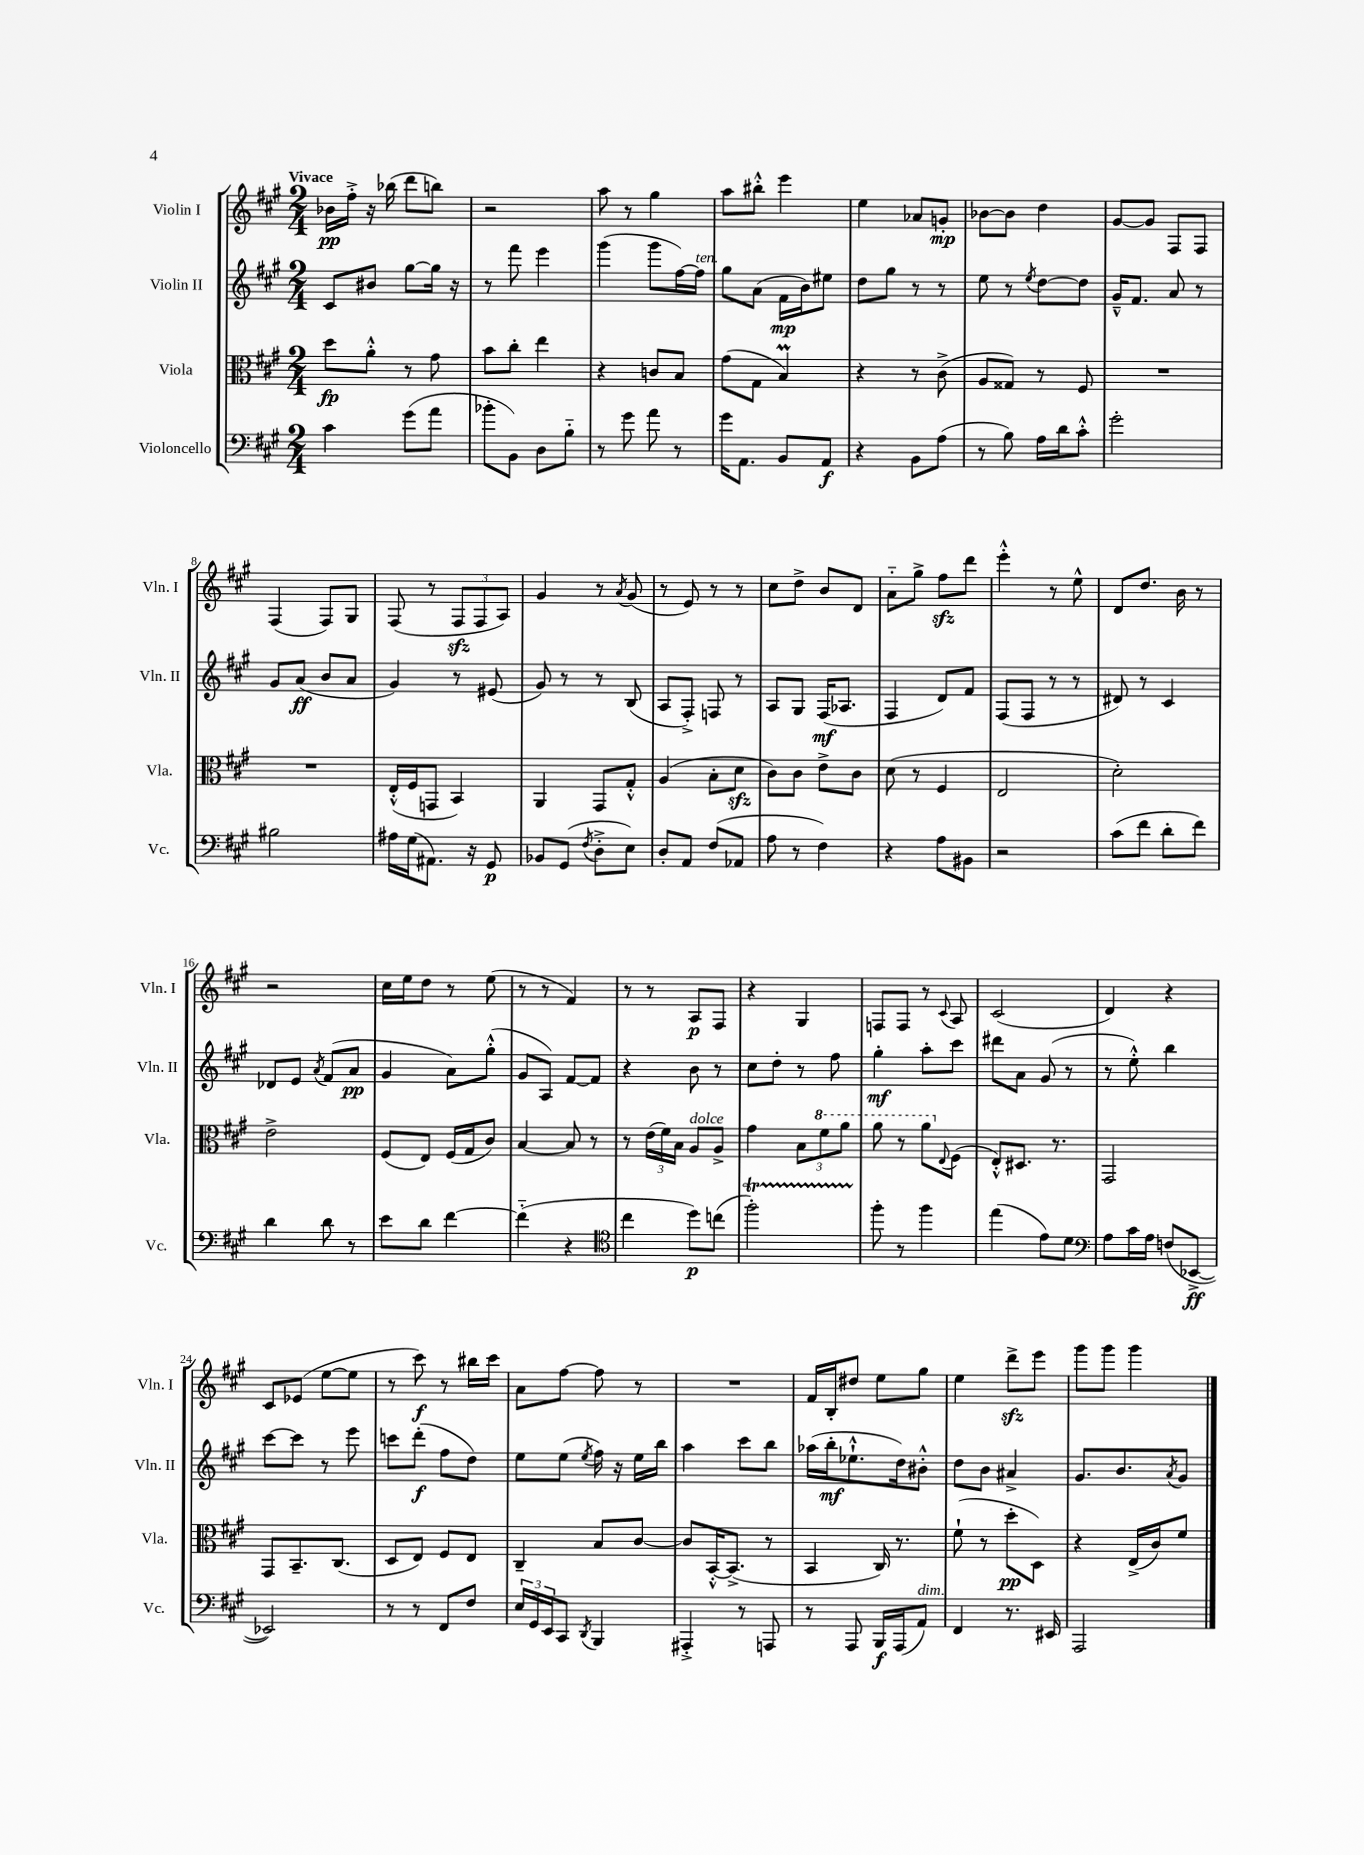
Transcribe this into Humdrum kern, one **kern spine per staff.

**kern	**dynam	**kern	**dynam	**kern	**dynam	**kern	**dynam
*part4	*part4	*part3	*part3	*part2	*part2	*part1	*part1
*staff4	*staff4	*staff3	*staff3	*staff2	*staff2	*staff1	*staff1
*I"Violoncello	*	*I"Viola	*	*I"Violin II	*	*I"Violin I	*
*I'Vc.	*	*I'Vla.	*	*I'Vln. II	*	*I'Vln. I	*
*clefF4	*	*clefC3	*	*clefG2	*	*clefG2	*
*k[f#c#g#]	*	*k[f#c#g#]	*	*k[f#c#g#]	*	*k[f#c#g#]	*
*M2/4	*	*M2/4	*	*M2/4	*	*M2/4	*
=1	=1	=1	=1	=1	=1	=1	=1
!	!	!	!	!	!	!LO:TX:a:B:t=Vivace	!
4c#\	.	8dd\L	fp	8c#/L	.	16b-X\LL	pp
.	.	.	.	.	.	16ff#'^\JJ	.
.	.	8a'^^\J	.	8b#X/J	.	16r	.
.	.	.	.	.	.	(16bb-X\	.
(8g#\L	.	8r	.	[8gg#\L	.	8ddd\L	.
8a\J	.	8g#\	.	16gg#\Jk]	.	8bbn\J)	.
.	.	.	.	16r	.	.	.
=2	=2	=2	=2	=2	=2	=2	=2
8b-X'\L	.	8b\L	.	8r	.	2r	.
8BB\J)	.	8cc#'\J	.	8fff#\	.	.	.
8D\L	.	4ee\	.	4eee\	.	.	.
8B\J	.	.	.	.	.	.	.
=3	=3	=3	=3	=3	=3	=3	=3
8r	.	4r	.	(4ggg#\	.	8aa\	.
8g#\	.	.	.	.	.	8r	.
8a\	.	8cn/L	.	8ggg#\L	.	4gg#\	.
8r	.	8B/J	.	[16ff#\L)	.	.	.
!	!	!	!	!LO:TX:a:i:t=ten.	!	!	!
.	.	.	.	16ff#\JJ]	.	.	.
=4	=4	=4	=4	=4	=4	=4	=4
16g#\KL	.	(8g#\L	.	8gg#\L	.	8aa\L	.
8.AA\J	.	.	.	.	.	.	.
.	.	8G#\J	.	(8a\J	.	8bb#X'^^\J	.
8BB/L	.	4BM/)	.	16f#\LL	mp	4eee\	.
.	.	.	.	16b\J)	.	.	.
8AA/J	f	.	.	8ee#X\J	.	.	.
=5	=5	=5	=5	=5	=5	=5	=5
4r	.	4r	.	8dd\L	.	4ee\	.
.	.	.	.	8gg#\J	.	.	.
8BB\L	.	8r	.	8r	.	8a-X/L	.
(8A\J	.	(8c#^\	.	8r	.	8gn'/J	mp
=6	=6	=6	=6	=6	=6	=6	=6
8r	.	8A/L	.	8ee\	.	[8b-X\L	.
8B\)	.	8G##X/J)	.	8r	.	8b-\J]	.
.	.	.	.	8qee/	.	.	.
16A\LL	.	8r	.	[8dd\L	.	4dd\	.
16d\J	.	.	.	.	.	.	.
8c#'^^\J	.	8F#/	.	8dd\J]	.	.	.
=7	=7	=7	=7	=7	=7	=7	=7
2g#'\	.	2r	.	16g#~^^/KL	.	[8g#/L	.
.	.	.	.	8.f#/J	.	.	.
.	.	.	.	.	.	8g#/J]	.
.	.	.	.	8a/	.	8F#/L	.
.	.	.	.	8r	.	8F#/J	.
!!LO:LB:g=z
=8	=8	=8	=8	=8	=8	=8	=8
2B#X\	.	2r	.	8g#/L	.	(4F#/	.
.	.	.	.	(8a/J	ff	.	.
.	.	.	.	8b/L	.	8F#/L)	.
.	.	.	.	8a/J	.	8G#/J	.
=9	=9	=9	=9	=9	=9	=9	=9
16A#X\LL	.	(16E'^^/LL	.	4g#/)	.	(8F#/	.
(16G#\J	.	16F#/J	.	.	.	.	.
8.AA#X\J)	.	8GGn/J	.	.	.	8r	.
.	.	4BB/)	.	8r	.	12F#zz/L	.
16r	.	.	.	.	.	.	.
.	.	.	.	.	.	12F#/	.
8GG#/	p	.	.	(8e#X/	.	.	.
.	.	.	.	.	.	12A/J)	.
=10	=10	=10	=10	=10	=10	=10	=10
8BB-X/L	.	4AA/	.	8g#/)	.	4g#/	.
(8GG#/J	.	.	.	8r	.	.	.
8qF#/	.	.	.	.	.	.	.
8D'^\L	.	8GG#/L	.	8r	.	8r	.
.	.	.	.	.	.	8qa/	.
8E\J)	.	8G#'^^/J	.	(8B/	.	(8g#/	.
=11	=11	=11	=11	=11	=11	=11	=11
8D'/L	.	(4A/	.	8A/L	.	8r	.
8AA/J	.	.	.	8F#'^/J)	.	8e/)	.
(8F#/L	.	8B'\L	.	8Fn/	.	8r	.
8AA-X/J	.	8dzz\J	.	8r	.	8r	.
=12	=12	=12	=12	=12	=12	=12	=12
8A\	.	8c#\L)	.	8A/L	.	8cc#\L	.
8r	.	8c#\J	.	8G#/J	.	8dd^\J	.
4F#\)	.	8e^\L	.	(16F#/KL	mf	8b/L	.
.	.	.	.	8.A-X/J	.	.	.
.	.	8c#\J	.	.	.	8d/J	.
=13	=13	=13	=13	=13	=13	=13	=13
4r	.	(8d\	.	4F#/	.	8a\L	.
.	.	8r	.	.	.	8gg#^\J	.
8A\L	.	4F#/	.	8d/L)	.	8ff#zz\L	.
8BB#X\J	.	.	.	8f#/J	.	8ddd\J	.
=14	=14	=14	=14	=14	=14	=14	=14
2r	.	2E/	.	(8F#/L	.	4eee'^^\	.
.	.	.	.	8F#/J	.	.	.
.	.	.	.	8r	.	8r	.
.	.	.	.	8r	.	8ee^^\	.
=15	=15	=15	=15	=15	=15	=15	=15
(8c#\L	.	2d'\)	.	8d#X/)	.	8d/L	.
8f#\J	.	.	.	8r	.	8.dd/J	.
8d'\L	.	.	.	4c#/	.	.	.
.	.	.	.	.	.	16b\	.
8f#\J)	.	.	.	.	.	8r	.
!!LO:LB:g=z
=16	=16	=16	=16	=16	=16	=16	=16
4d\	.	2e^\	.	8d-X/L	.	2r	.
.	.	.	.	8e/J	.	.	.
.	.	.	.	8qa/	.	.	.
8d\	.	.	.	(8f#/L	.	.	.
8r	.	.	.	8a/J	pp	.	.
=17	=17	=17	=17	=17	=17	=17	=17
8e\L	.	(8F#/L	.	4g#/	.	16cc#\LL	.
.	.	.	.	.	.	16ee\J	.
8d\J	.	8E/J)	.	.	.	8dd\J	.
[4f#\	.	(16F#/LL	.	8a\L)	.	8r	.
.	.	16G#/J	.	.	.	.	.
.	.	8c#/J)	.	(8gg#'^^\J	.	(8ee\	.
=18	=18	=18	=18	=18	=18	=18	=18
(4f#\]	.	[4B/	.	8g#/L	.	8r	.
.	.	.	.	8A/J)	.	8r	.
4r	.	8B/]	.	[8f#/L	.	4f#/)	.
.	.	8r	.	8f#/J]	.	.	.
=19	=19	=19	=19	=19	=19	=19	=19
*clefC4	*	*	*	*	*	*	*
4cc#\	.	8r	.	4r	.	8r	.
.	.	(24e\LL	.	.	.	8r	.
.	.	24f#\)	.	.	.	.	.
.	.	24B\JJ	.	.	.	.	.
!	!	!LO:TX:a:i:t=dolce	!	!	!	!	!
8dd\L)	p	8A/L	.	8b\	.	8A/L	p
(8ccn\J	.	8A^/J	.	8r	.	8F#/J	.
=20	=20	=20	=20	=20	=20	=20	=20
2ff#T'\)	.	4g#\	.	8cc#\L	.	4r	.
.	.	.	.	8dd'\J	.	.	.
.	.	12B\L	.	8r	.	4G#/	.
*	*	*8va	*	*	*	*	*
.	.	12ff#\	.	.	.	.	.
.	.	.	.	8ff#\	.	.	.
.	.	12aa\J	.	.	.	.	.
=21	=21	=21	=21	=21	=21	=21	=21
8ff#'\	.	8aa\	.	4gg#'\	mf	8Fn/L	.
8r	.	8r	.	.	.	8F/J	.
4ff#\	.	8aa\L	.	8aa'\L	.	8r	.
*	*	*X8va	*	*	*	*	*
.	.	8qqE/	.	.	.	8qqc#/	.
.	.	(8F#\J	.	8ccc#\J	.	8A/	.
=22	=22	=22	=22	=22	=22	=22	=22
(4ee\	.	8E'^^/L)	.	8ddd#X\L	.	(2c#/	.
.	.	8.D#X/J	.	8a\J	.	.	.
8e\L)	.	.	.	(8g#/	.	.	.
.	.	8.r	.	.	.	.	.
8d\J	.	.	.	8r	.	.	.
=23	=23	=23	=23	=23	=23	=23	=23
*clefF4	*	*	*	*	*	*	*
8A\L	.	2GG#/	.	8r	.	4d/)	.
16c#\L	.	.	.	8ee'^^\)	.	.	.
16A\JJ	.	.	.	.	.	.	.
(8Fn/L	.	.	.	4bb\	.	4r	.
[8EE-X^/J	ff	.	.	.	.	.	.
!!LO:LB:g=z
=24	=24	=24	=24	=24	=24	=24	=24
2EE-X/])	.	8GG#/L	.	[8ccc#\L	.	8c#/L	.
.	.	8.BB~/	.	8ccc#\J]	.	(8e-X/J	.
.	.	.	.	8r	.	[8ee\L	.
.	.	(8.C#/J	.	.	.	.	.
.	.	.	.	8eee\	.	8ee\J]	.
=25	=25	=25	=25	=25	=25	=25	=25
8r	.	8D/L	.	8cccn\L	.	8r	.
8r	.	8E/J)	.	(8ddd'\J	f	8ccc#\)	f
8FF#/L	.	8F#/L	.	8ff#\L	.	8r	.
8F#/J	.	8E/J	.	8dd\J)	.	16bb#X\LL	.
.	.	.	.	.	.	16ccc#\JJ	.
=26	=26	=26	=26	=26	=26	=26	=26
24E/LL	.	4C#~/	.	8ee\L	.	8a\L	.
24GG#/	.	.	.	.	.	.	.
24EE/J	.	.	.	.	.	.	.
8CC#/J	.	.	.	(8ee\J	.	[8ff#\J	.
8qDD/	.	.	.	8qee/	.	.	.
4BBB/	.	8B/L	.	16ff#\)	.	8ff#\]	.
.	.	.	.	16r	.	.	.
.	.	[8c#/J	.	16ee\LL	.	8r	.
.	.	.	.	16bb\JJ	.	.	.
=27	=27	=27	=27	=27	=27	=27	=27
4AAA#X'^/	.	8c#/L]	.	4aa\	.	2r	.
.	.	[16BB'^^/K	.	.	.	.	.
.	.	(8.BB^/J]	.	.	.	.	.
8r	.	.	.	8ccc#\L	.	.	.
8AAAn/	.	8r	.	8bb\J	.	.	.
=28	=28	=28	=28	=28	=28	=28	=28
8r	.	4BB/	.	(16aa-X\LL	.	16f#/LL	.
.	.	.	.	16bb'\J	mf	16B'/J	.
8AAA/	.	.	.	8.ee-X`^^\	.	8dd#X/J	.
16BBB/LL	f	16C#/)	.	.	.	8ee\L	.
(16AAA/J	.	8.r	.	16dd\k)	.	.	.
!LO:TX:a:i:t=dim.	!	!	!	!	!	!	!
8AA/J)	.	.	.	8b#X'^^\J	.	8gg#\J	.
=29	=29	=29	=29	=29	=29	=29	=29
4FF#/	.	(8f#`\	.	8dd\L	.	4ee\	.
.	.	8r	.	8b\J	.	.	.
8.r	.	8dd'\L	pp	4a#X^/	.	8dddzz^\L	.
.	.	8D\J)	.	.	.	8eee\J	.
16EE#X/	.	.	.	.	.	.	.
=30	=30	=30	=30	=30	=30	=30	=30
2AAA/	.	4r	.	8.g#/L	.	8ggg#\L	.
.	.	.	.	.	.	8ggg#\J	.
.	.	.	.	8.b/	.	.	.
.	.	(16E^/LL	.	.	.	4ggg#\	.
.	.	16c#/J)	.	.	.	.	.
.	.	.	.	8qa/	.	.	.
.	.	8f#/J	.	8g#/J	.	.	.
==	==	==	==	==	==	==	==
*-	*-	*-	*-	*-	*-	*-	*-
